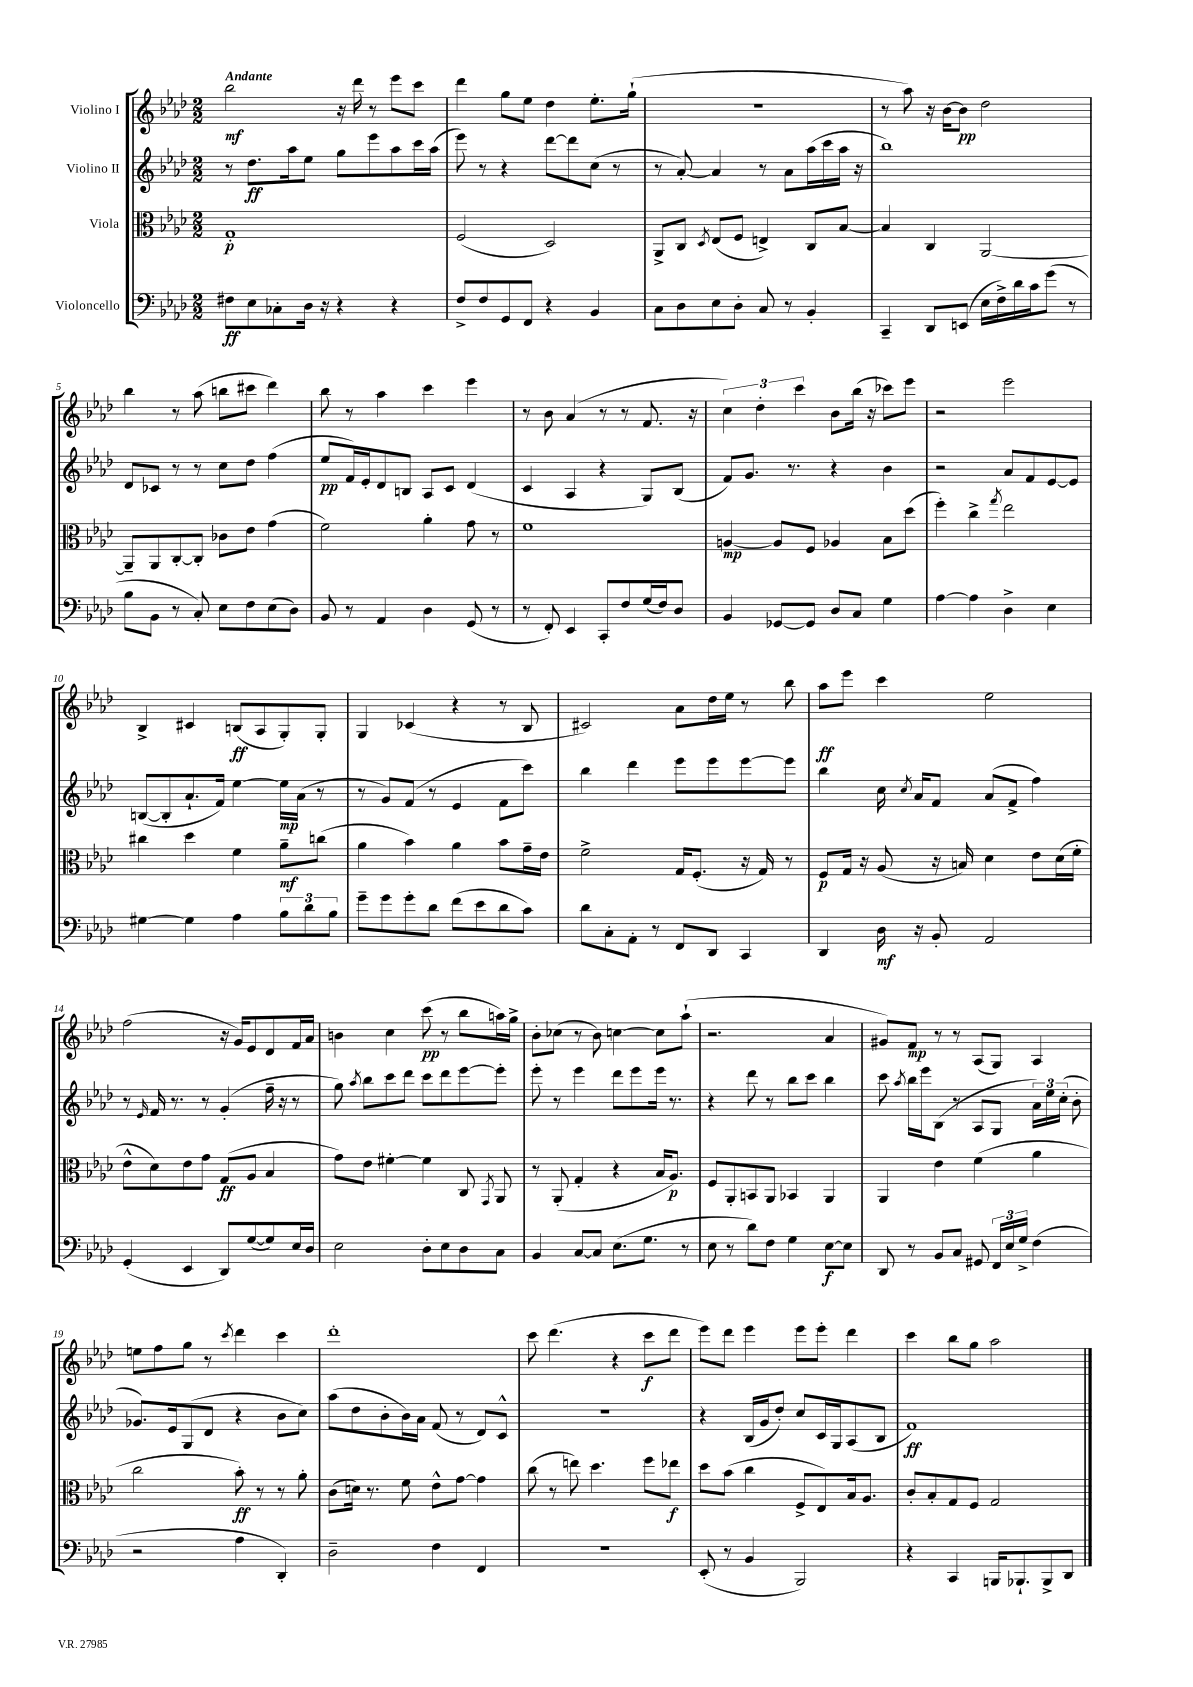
<<
\new StaffGroup <<
\new Staff = "s0" \with { instrumentName = "Violino I" } {
    \clef treble \key aes \major \numericTimeSignature \time 2/2 \tempo "Andante"
    \autoBeamOff bes''2\mf r16 des'''16 r8 ees'''8[ c'''8] |
    des'''4 g''8[ ees''8] des''4 ees''8.[-. g''16]-!( |
    R1 |
    r8 aes''8) r16 bes'16[~ bes'8]\pp des''2 |
    bes''4 r8 aes''8( b''8[ cis'''8] des'''4) |
    bes''8 r8 aes''4 c'''4 ees'''4 |
    r8 bes'8 aes'4( r8 r8 f'8. r16 |
    \tuplet 3/2 { c''4) des''4-. c'''4 } bes'8[ bes''16]( r16 ces'''8[) ees'''8] |
    r2 ees'''2 |
    bes4-> cis'4 b8[\ff( aes8 g8-.) g8]-. |
    g4 ces'4( r4 r8 bes8 |
    cis'2) aes'8[ des''16 ees''16] r8 bes''8 |
    aes''8[\ff ees'''8] c'''4 ees''2 |
    f''2( r16 g'16[) ees'8 des'8 f'16 aes'16] |
    b'4 c''4 c'''8\pp( r8 bes''8[ a''16) g''16]-> |
    bes'8[-. ces''8]( r8 bes'8) c''4~ c''8[ aes''8]-!( |
    r2. aes'4 |
    gis'8[) f'8]\mp r8 r8 aes8[( g8]) aes4 |
    e''8[ f''8 g''8] r8 \acciaccatura { c'''8 } des'''4 c'''4 |
    des'''1-. |
    c'''8 des'''4.( r4 c'''8[\f des'''8] |
    ees'''8[) des'''8] ees'''4 ees'''8[ ees'''8]-. des'''4 |
    c'''4 bes''8[ g''8] aes''2 \bar "|." |
}
\new Staff = "s1" \with { instrumentName = "Violino II" } {
    \clef treble \key aes \major \numericTimeSignature \time 2/2
    \autoBeamOff r8 des''8.[\ff aes''16 ees''8] g''8[ ees'''8 aes''8 c'''16 aes''16]( |
    ees'''8) r8 r4 des'''8[~ des'''8 c''8]( r8 |
    r8 aes'8~-.) aes'4 r8 aes'8[ aes''16( c'''16 aes''16] r16 |
    bes''1) |
    des'8[ ces'8] r8 r8 c''8[ des''8] f''4( |
    ees''8[\pp f'16) ees'16-. des'8 b8] aes8[ c'8] des'4( |
    c'4 aes4 r4 g8[) bes8]( |
    f'8[) g'8.] r8. r4 bes'4 |
    r2 aes'8[ f'8 ees'8~ ees'8] |
    b8[~( b8-. aes'8.-! f'16]) ees''4~ ees''16[\mp aes'16]( r8 |
    r8 g'8[) f'8]( r8 ees'4 f'8[ c'''8]) |
    bes''4 des'''4 ees'''8[ ees'''8 ees'''8~ ees'''8] |
    bes''4 c''16 \acciaccatura { c''8 } aes'16[ f'8] aes'8[( f'8]-> f''4) |
    r8 \grace { ees'16 } f'16 r8. r8 g'4-.( f''16-- r16 r8 |
    g''8) \acciaccatura { aes''8 } bes''8[ c'''8 des'''8] c'''8[ des'''8 ees'''8~ ees'''8]-. |
    ees'''8-. r8 ees'''4 des'''8[ ees'''8 ees'''16] r8. |
    r4 des'''8 r8 bes''8[ c'''8] bes''4 |
    c'''8 \acciaccatura { aes''8 } bes''16[ ees'''16 bes8]( r8 aes8[ g8] \tuplet 3/2 { aes'16[) ees''16 c''16]-.( } bes'8-. |
    ges'8.[) ees'16 g8( des'8] r4 bes'8[ c''8]) |
    aes''8[( des''8 bes'8-. bes'16) aes'16] f'8( r8 des'8[) c'8]-^ |
    r1 |
    r4 bes16[( g'16 des''8]-.) c''8[ c'16 g16 aes8( bes8] |
    f'1\ff) \bar "|." |
}
\new Staff = "s2" \with { instrumentName = "Viola" } {
    \clef alto \key aes \major \numericTimeSignature \time 2/2
    \autoBeamOff g1-.\p |
    f2( des2) |
    aes,8[-> c8] \acciaccatura { des8 } ees8[( f8] e4->) c8[ bes8]~ |
    bes4 c4 aes,2~ |
    aes,8[-- aes,8 c8~-. c8]-. ces'8[ ees'8] g'4( |
    f'2) aes'4-. g'8 r8 |
    f'1 |
    a4~\mp a8[ f8] aes4 bes8[ des''8]( |
    f''4-.) c''4-> \acciaccatura { g''8 } ees''2 |
    cis''4 des''4 f'4 aes'8[--\mf c''8]( |
    aes'4 bes'4) aes'4 bes'8[ g'16-- ees'16] |
    f'2-> g16[ f8.]-.( r16 g16) r8 |
    f8[\p g16] r16 aes8( r16 b16) des'4 ees'8[ des'16( f'16]-. |
    ees'8[-^ des'8) ees'8 g'8] g8[\ff( aes8] bes4 |
    g'8[) ees'8] fis'4~-. fis'4 c8 \acciaccatura { g,8 } aes,8 |
    r8 aes,8-.( g4-. r4 bes16[ aes8.]\p) |
    f8[ aes,8-. b,8 aes,8] bes,4 aes,4 |
    aes,4 ees'4 f'4( aes'4 |
    c''2 bes'8-.\ff) r8 r8 aes'8-. |
    c'8[( d'16]) r8. f'8 ees'8[-^ g'8]~ g'4 |
    c''8( r8 e''8) des''4. f''8[ ees''8]\f |
    des''8[ bes'8]( c''4 f8[-> ees8) bes16 aes8.] |
    c'8[-. bes8-. g8 f8] g2 \bar "|." |
}
\new Staff = "s3" \with { instrumentName = "Violoncello" } {
    \clef bass \key aes \major \numericTimeSignature \time 2/2
    \autoBeamOff fis8[\ff ees8 ces8-. des16] r16 r4 r4 |
    f8[-> f8 g,8 f,8] r4 bes,4 |
    c8[ des8 ees8 des8]-. c8 r8 bes,4-. |
    c,4-- des,8[ e,8]( ees16[ f16->) des'16 c'16 g'8]( r8 |
    bes8[ bes,8] r8 c8-.) ees8[ f8 ees8( des8]) |
    bes,8 r8 aes,4 des4 g,8( r8 |
    r8 f,8-.) ees,4 c,8[-. f8 g16( f16) des8] |
    bes,4 ges,8[~ ges,8] des8[ c8] g4 |
    aes4~ aes4 des4-> ees4 |
    gis4~ gis4 aes4 \tuplet 3/2 { bes8[ des'8 bes8] } |
    g'8[-- g'8 g'8-. des'8] f'8[( ees'8 des'8 c'8]) |
    des'8[ c8-. aes,8]-. r8 f,8[ des,8] c,4 |
    des,4 des16\mf r16 bes,8-. aes,2 |
    g,4-.( ees,4 des,8[) g8~( g8) ees16 des16] |
    ees2 des8[-. ees8 des8 c8] |
    bes,4 c8[~ c8] ees8.[( g8.] r8 |
    ees8 r8 des'8[) f8] g4 ees8[~\f ees8] |
    des,8 r8 bes,8[ c8] gis,8 \tuplet 3/2 { f,16[ ees16 g16]-> } f4( |
    r2 aes4 des,4-.) |
    des2-- f4 f,4 |
    r1 |
    ees,8-.( r8 bes,4 bes,,2) |
    r4 c,4 b,,16[ bes,,8.-! bes,,8-> des,8] \bar "|." |
}
>>
>>
